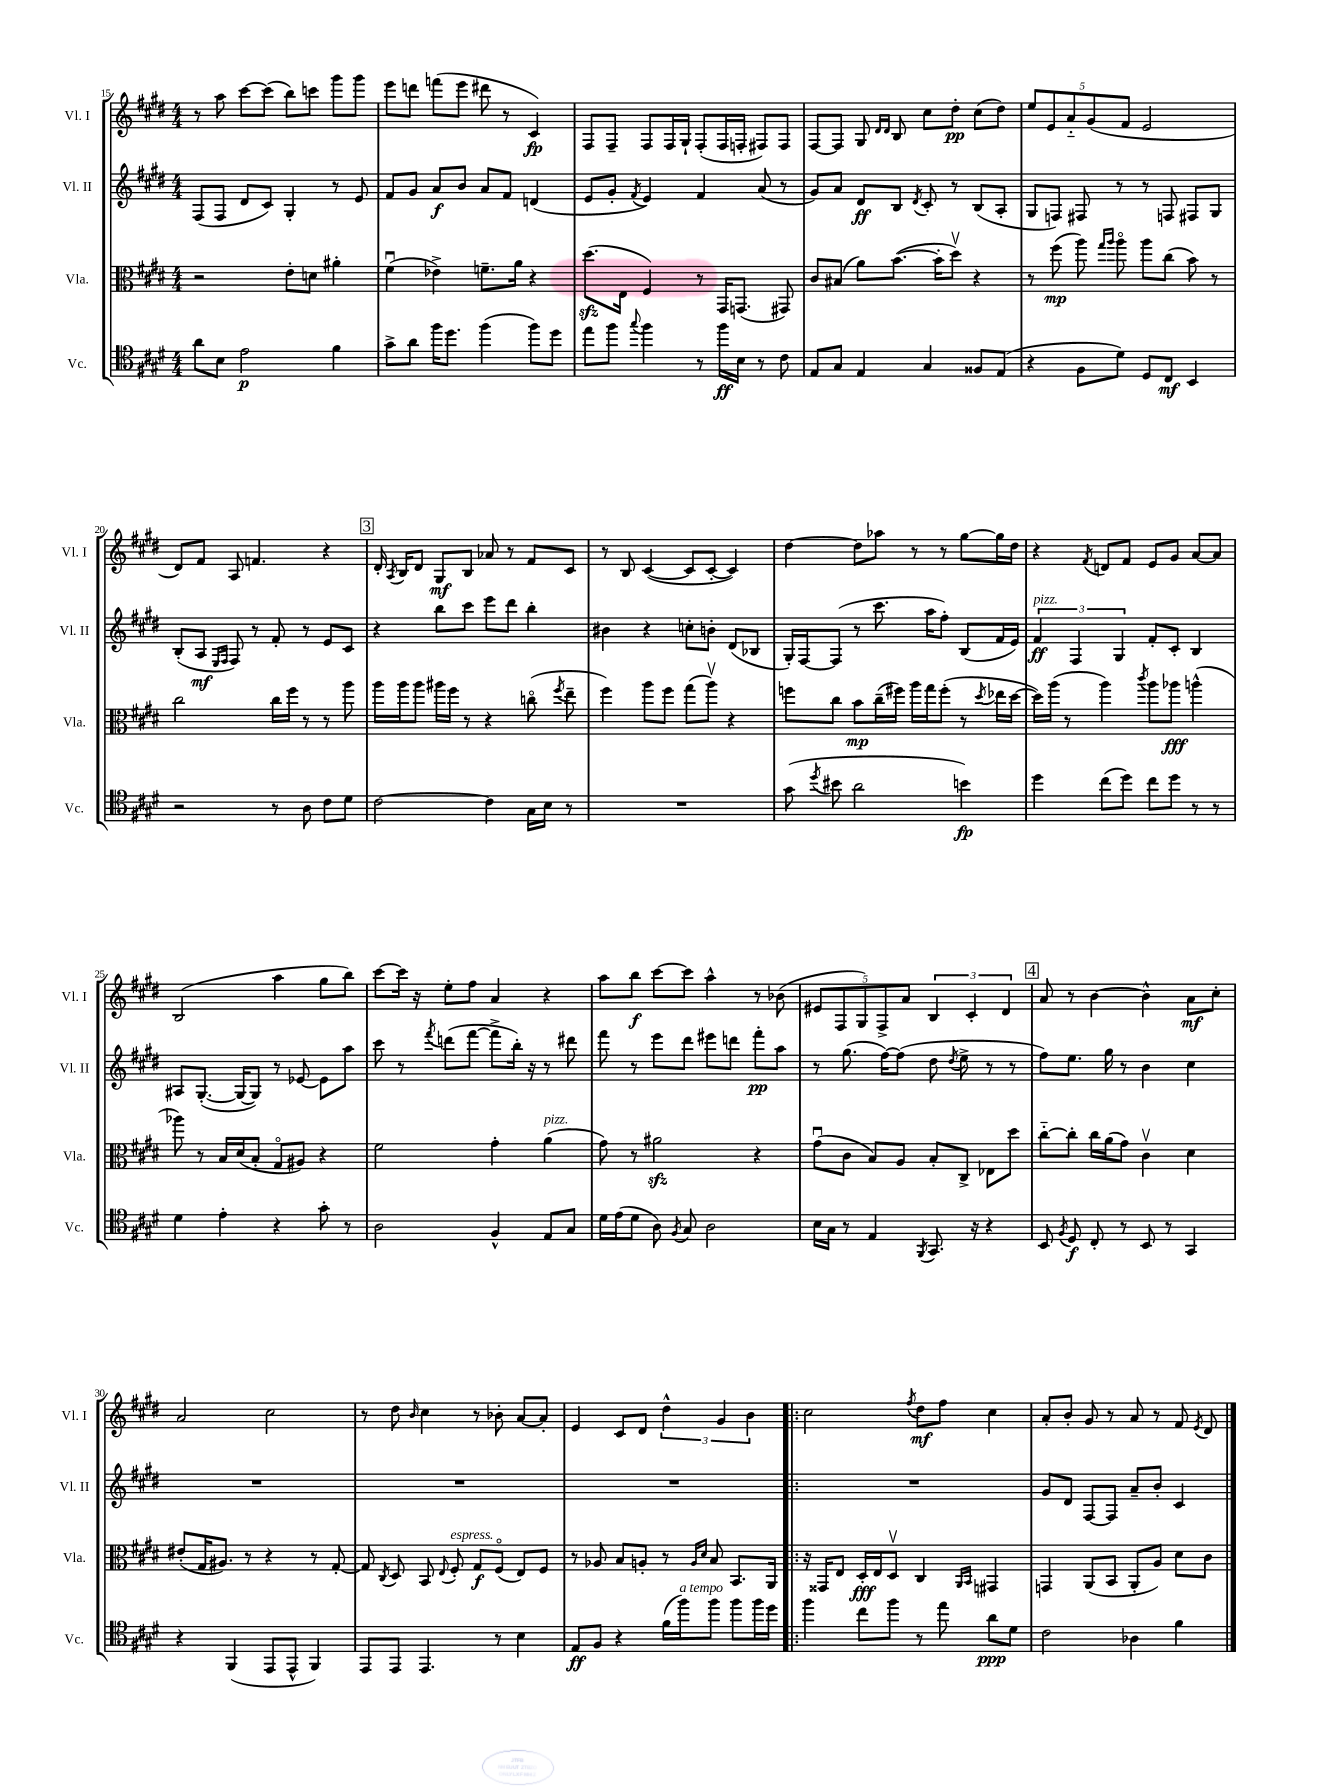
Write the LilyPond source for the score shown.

<<
\new StaffGroup <<
\new Staff = "s0" \with { instrumentName = "Vl. I" shortInstrumentName = "Vl. I" } {
    \clef treble \key e \major \numericTimeSignature \time 4/4
    \autoBeamOff r8 a''8 cis'''8[~ cis'''8]( b''8[) c'''8] gis'''8[ gis'''8] |
    e'''8[ d'''8] f'''8[( e'''8] dis'''8 r8 cis'4\fp) |
    fis8[ fis8]-- fis8[ fis16 gis16]-! fis8[-.( fis16 f16]-. fis8[) fis8] |
    fis8[~ fis8] gis8 \grace { dis'16[ dis'16] } b8 cis''8[ dis''8]-.\pp cis''8[( dis''8]) |
    \tuplet 5/4 { e''8[ e'8 a'8-_ gis'8( fis'8] } e'2 |
    dis'8[) fis'8] a8 f'4. r4 |
    \mark \markup { \box "3" } dis'16-. \acciaccatura { a8 } b16[ dis'8] gis8[\mf b8] aes'8 r8 fis'8[ cis'8] |
    r8 b8 cis'4~( cis'8[ cis'8]~-. cis'4) |
    dis''4~ dis''8[ aes''8] r8 r8 gis''8[~ gis''16 dis''16] |
    r4 \acciaccatura { fis'8 } d'8[ fis'8] e'8[ gis'8] a'8[~ a'8] |
    b2( a''4 gis''8[ b''8]) |
    cis'''8[~ cis'''16] r16 e''8[-. fis''8] a'4 r4 |
    a''8[ b''8]\f cis'''8[~ cis'''8] a''4-^ r8 bes'8( |
    \tuplet 5/4 { eis'8[ fis8 gis8) fis8-> a'8] } \tuplet 3/2 { b4 cis'4-. dis'4 } |
    \mark \markup { \box "4" } a'8 r8 b'4~ b'4-^ a'8[\mf cis''8]-. |
    a'2 cis''2 |
    r8 dis''8 \grace { b'16 } cis''4 r8 bes'8-. a'8[~ a'8]-. |
    e'4 cis'8[ dis'8] \tuplet 3/2 { dis''4-^ gis'4 b'4 } |
    \bar ".|:" cis''2 \acciaccatura { fis''8 } dis''8[\mf fis''8] cis''4 |
    a'8[-. b'8]-. gis'8 r8 a'8 r8 fis'8 \acciaccatura { e'8 } dis'8 \bar "|." |
}
\new Staff = "s1" \with { instrumentName = "Vl. II" shortInstrumentName = "Vl. II" } {
    \clef treble \key e \major \numericTimeSignature \time 4/4
    \autoBeamOff fis8[( fis8] dis'8[ cis'8]) gis4-. r8 e'8 |
    fis'8[ gis'8] a'8[\f b'8] a'8[ fis'8] d'4( |
    e'8[ gis'8]-. \acciaccatura { fis'8 } e'4) fis'4 a'8( r8 |
    gis'8[) a'8] dis'8[\ff b8] \acciaccatura { dis'8 } cis'8-. r8 b8[( a8]-. |
    gis8[ f8]) fis8 r8 r8 f8 fis8[ gis8] |
    b8[-.( a8]\mf \grace { e16[ fis16] } fis8) r8 fis'8-. r8 e'8[ cis'8] |
    \mark \markup { \box "3" } r4 b''8[ cis'''8] e'''8[ dis'''8] b''4-. |
    bis'4 r4 c''8[-. b'8]-. dis'8[( bes8] |
    gis16[-.) fis16~ fis8]( r8 cis'''8. a''16[ fis''8]-.) b8[( fis'16 e'16]) |
    \tuplet 3/2 { fis'4\ff^\markup { \italic "pizz." } fis4 gis4 } fis'8[-. cis'8]-. b4 |
    ais8[ gis8.]~-.( gis16[~ gis8]) r8 ees'8~ ees'8[ a''8] |
    cis'''8 r8 \acciaccatura { fis'''8 } d'''8[( fis'''8]~ fis'''8[-> b''16]-.) r16 r8 dis'''8 |
    fis'''8 r8 e'''8[ dis'''8] eis'''8[ d'''8] fis'''8[-.\pp a''8] |
    r8 gis''8.( fis''16[~) fis''8]( dis''8 \acciaccatura { dis''8 } e''8-> r8 r8 |
    \mark \markup { \box "4" } fis''8[) e''8.] gis''16 r8 b'4 cis''4 |
    R1 |
    R1 |
    R1 |
    \bar ".|:" R1 |
    gis'8[ dis'8] fis8[~ fis8] a'8[-- b'8]-. cis'4 \bar "|." |
}
\new Staff = "s2" \with { instrumentName = "Vla." shortInstrumentName = "Vla." } {
    \clef alto \key e \major \numericTimeSignature \time 4/4
    \autoBeamOff r2 e'8[-. d'8] ais'4-. |
    fis'4\downbow( ees'4->) f'8.[-- a'16] r4 |
    dis''8.[\sfz( e16] fis4) r8 gis,16[ g,8.]( gis,8) |
    cis'8[ bis8]( a'8[) b'8.]~( b'16[-. dis''8]\upbow) r4 |
    r8 fis''8\mp( a''8) \grace { gis''16[ a''16] } a''8\flageolet a''8[ cis''8]( b'8) r8 |
    cis''2 cis''16[ fis''16] r8 r8 a''8 |
    \mark \markup { \box "3" } a''16[ a''16 a''8] ais''16[ fis''16] r8 r4 c''8\flageolet( \acciaccatura { fis''8 } e''8-- |
    fis''4) a''8[ fis''8] gis''8[( a''8]\upbow) r4 |
    f''8[ cis''8] b'8[\mp cis''16--( fis''16]) a''16[ gis''16 fis''8]-.( r8 \acciaccatura { dis''8 } ees''16[ dis''16]~ |
    dis''16[) a''16]( r8 a''4) \acciaccatura { cis'''8 } a''8[ aes''8]\fff a''4-^( |
    aes''8) r8 b16[ dis'16( b8]-. gis8[\flageolet ais8]) r4 |
    fis'2 gis'4-. a'4^\markup { \italic "pizz." }( |
    gis'8) r8 ais'2\sfz r4 |
    gis'8[\downbow( cis'8] b8[) a8] b8[-. cis8]-> ees8[ dis''8] |
    \mark \markup { \box "4" } cis''8[~-_ cis''8]-. cis''16[ a'16( gis'8]) cis'4\upbow dis'4 |
    eis'8[-.( gis16 ais8.]) r8 r4 r8 gis8~-. |
    gis8 \acciaccatura { cis8 } dis8 b,8 \appoggiatura { e8 } fis8-.^\markup { \italic "espress." } gis8[\f fis8]\flageolet( e8[) fis8] |
    r8 aes8 b8[ a8]-. r8 \grace { a16[ dis'16] } b8 b,8.[ a,16] |
    \bar ".|:" r16 gisis,16[ e8] dis16[-.\fff e16 dis8]\upbow cis4 \grace { a,16[ b,16] } gis,4 |
    g,4 a,8[( b,8] a,8[-. a8]) dis'8[ cis'8] \bar "|." |
}
\new Staff = "s3" \with { instrumentName = "Vc." shortInstrumentName = "Vc." } {
    \clef tenor \key e \major \numericTimeSignature \time 4/4
    \autoBeamOff a'8[ b8] e'2\p fis'4 |
    gis'8[-> a'8] fis''16[ dis''8.] fis''4( fis''8[) dis''8] |
    e''8[ fis''8] \appoggiatura { gis''8 } fis''4 r8 fis''16[\ff b16] r8 cis'8 |
    e8[ gis8] e4 gis4 fisis8[ e8]( |
    r4 fis8[ dis'8]) dis8[ cis8]\mf b,4 |
    r2 r8 a8 cis'8[ dis'8] |
    \mark \markup { \box "3" } cis'2~ cis'4 gis16[ b16] r8 |
    R1 |
    gis'8( \acciaccatura { dis''8 } bis'8 a'2 b'4\fp) |
    dis''4 cis''8[( dis''8]) cis''8[ dis''8] r8 r8 |
    dis'4 e'4-. r4 gis'8-. r8 |
    a2 fis4-^ e8[ gis8] |
    dis'16[ e'16( dis'8] a8) \acciaccatura { fis8 } gis8 a2 |
    b16[ gis16] r8 e4 \acciaccatura { fis,8 } gis,8. r16 r4 |
    \mark \markup { \box "4" } b,8 \acciaccatura { fis8 } dis8\f cis8-. r8 b,8 r8 gis,4 |
    r4 fis,4( e,8[ e,8]-^ fis,4) |
    e,8[ e,8] e,4. r8 b4 |
    e8[\ff fis8] r4 fis'16[( fis''16^\markup { \italic "a tempo" }) fis''8] fis''8[ fis''16 dis''16] |
    \bar ".|:" fis''4 cis''8[ fis''8] r8 e''8 a'8[\ppp dis'8] |
    cis'2 aes4 fis'4 \bar "|." |
}
>>
>>
\layout { \context { \Score currentBarNumber = #15 } }
